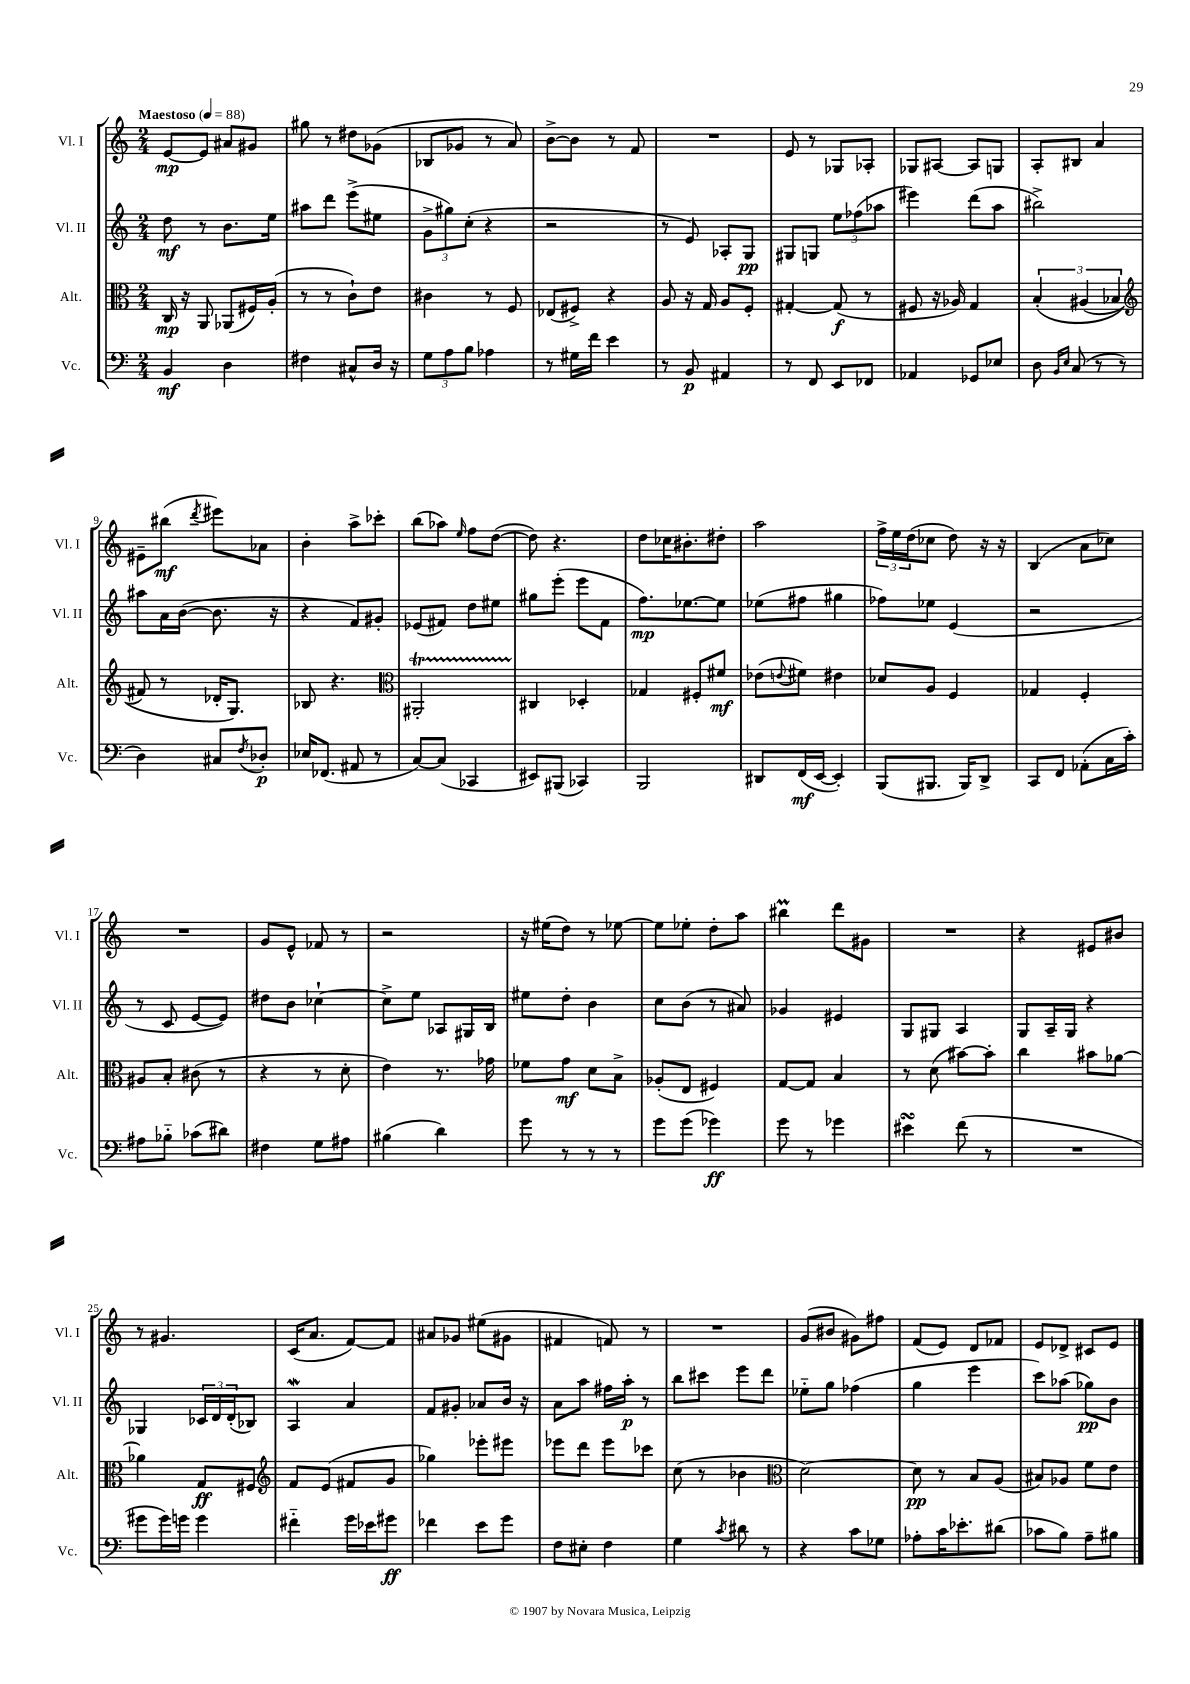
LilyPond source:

<<
\new StaffGroup <<
\new Staff = "s0" \with { instrumentName = "Vl. I" shortInstrumentName = "Vl. I" } {
    \clef treble \key c \major \numericTimeSignature \time 2/4 \tempo "Maestoso" 4 = 88
    e'8~\mp e'8 ais'8 gis'8 |
    gis''8 r8 dis''8 ges'8( |
    bes8 ges'8 r8 a'8) |
    b'8~-> b'8 r8 f'8 |
    R2 |
    e'8 r8 ges8 aes8-. |
    ges8 ais8~ ais8 g8 |
    a8-. bis8 a'4 |
    eis'8-- bis''8\mf( \acciaccatura { d'''8 } eis'''8) aes'8 |
    b'4-. a''8-> ces'''8-. |
    b''8( aes''8) \grace { e''16 } f''8 d''8~( |
    d''8) r4. |
    d''8 ces''16 bis'8.-. dis''8-. |
    a''2 |
    \tuplet 3/2 { f''16-> e''16 d''16( } ces''8 d''8) r16 r16 |
    b4( a'8 ces''8) |
    R2 |
    g'8 e'8-^ fes'8 r8 |
    r2 |
    r16 eis''16( d''8) r8 ees''8~ |
    ees''8 ees''8-. d''8-. a''8 |
    bis''4\prall d'''8 gis'8 |
    R2 |
    r4 eis'8 bis'8 |
    r8 gis'4. |
    c'16( a'8. f'8~) f'8 |
    ais'8 ges'8 eis''8( gis'8 |
    fis'4 f'8) r8 |
    R2 |
    g'8( bis'8 gis'8) fis''8 |
    f'8( e'8) d'8 fes'8 |
    e'8 des'8-> cis'8 e'8 \bar "|." |
}
\new Staff = "s1" \with { instrumentName = "Vl. II" shortInstrumentName = "Vl. II" } {
    \clef treble \key c \major \numericTimeSignature \time 2/4
    d''8\mf r8 b'8. e''16 |
    ais''8 d'''8 e'''8->( eis''8 |
    \tuplet 3/2 { g'8-> gis''8) c''8-.( } r4 |
    r2 |
    r8 e'8) aes8-. g8\pp |
    gis8 g8 \tuplet 3/2 { e''8 fes''8( aes''8 } |
    eis'''4) d'''8( a''8 |
    bis''2->) |
    ais''8 a'16 b'16~( b'8. r16 |
    r4 f'8) gis'8-. |
    ees'8( fis'8) d''8 eis''8 |
    gis''8 e'''8-.( e'''8 f'8 |
    f''8.\mp) ees''8.~ ees''8 |
    ees''8( fis''8 gis''4 |
    fes''8) ees''8 e'4( |
    r2 |
    r8 c'8 e'8~ e'8) |
    dis''8 b'8 ces''4~-! |
    ces''8-> e''8 aes8 gis16 b16 |
    eis''8 d''8-. b'4 |
    c''8 b'8( r8 ais'8) |
    ges'4 eis'4 |
    g8 gis8 a4 |
    g8 a16-- g16 r4 |
    ges4 \tuplet 3/2 { ces'16 d'16 d'16-.( } bes8) |
    a4\mordent a'4 |
    f'8 gis'8-. aes'8 b'16 r16 |
    a'8 a''8 fis''16 a''16-.\p r8 |
    b''8 cis'''8 e'''8 d'''8 |
    ees''8-_ g''8 fes''4( |
    g''4 e'''4 |
    c'''8) aes''8( ges''8\pp) b'8 \bar "|." |
}
\new Staff = "s2" \with { instrumentName = "Alt." shortInstrumentName = "Alt." } {
    \clef alto \key c \major \numericTimeSignature \time 2/4
    c16\mp r16 a,8 aes,8( fis16) a16-.( |
    r8 r8 c'8-!) e'8 |
    cis'4 r8 f8 |
    ees8( fis8->) r4 |
    a8 r16 g16 a8 f8-. |
    gis4~-. gis8\f( r8 |
    fis8 r16 aes16) g4 |
    \tuplet 3/2 { b4-.\( ais4( bes4 } |
    \clef treble fis'8) r8 des'16-. g8.\) |
    bes8 r4. |
    \clef alto ais,2-.\startTrillSpan |
    cis4\stopTrillSpan des4-. |
    ges4 fis8-. fis'8\mf |
    ees'8( \appoggiatura { e'8 } fis'8) eis'4 |
    des'8 a8 f4 |
    ges4 f4-. |
    ais8 b8-. cis'8( r8 |
    r4 r8 d'8-. |
    e'4) r8. ges'16 |
    fes'8 g'8\mf d'8 b8-> |
    aes8-.( e8 fis4) |
    g8~ g8 b4 |
    r8 d'8( bis'8~) bis'8-. |
    c''4 bis'8 aes'8~ |
    aes'4 g8\ff fis8 |
    \clef treble f'8 e'8( fis'8 g'8 |
    ges''4) ees'''8-. eis'''8 |
    ees'''8 d'''8 ees'''8 ces'''8 |
    c''8( r8 bes'4 |
    \clef alto d'2~) |
    d'8\pp r8 b8 a8( |
    bis8) aes8 f'8 e'8 \bar "|." |
}
\new Staff = "s3" \with { instrumentName = "Vc." shortInstrumentName = "Vc." } {
    \clef bass \key c \major \numericTimeSignature \time 2/4
    b,4\mf d4 |
    fis4 cis8-^ d16 r16 |
    \tuplet 3/2 { g8 a8 b8 } aes4 |
    r8 gis16 f'16 e'4 |
    r8 b,8\p ais,4 |
    r8 f,8 e,8 fes,8 |
    aes,4 ges,8 ees8 |
    d8 \grace { b,16 e16 } c8( r8 r8 |
    d4) cis8 \acciaccatura { f8 } des8-.\p |
    ees16 fes,8.( ais,8 r8 |
    c8~) c8( ces,4 |
    eis,8) bis,,8( ces,4) |
    b,,2 |
    dis,8 f,16\mf( e,16~ e,4-.) |
    b,,8( bis,,8. bis,,16) d,8-> |
    c,8 f,8 aes,8-.( c16 c'16-.) |
    ais8 bes8-_ ces'8( dis'8) |
    fis4 g8 ais8 |
    bis4( d'4) |
    g'8 r8 r8 r8 |
    g'8 g'8( ges'4\ff) |
    g'8 r8 ges'4 |
    eis'4\turn f'8( r8 |
    R2 |
    gis'8 gis'16) g'16 g'4 |
    fis'4-_ g'16 ees'16 gis'8\ff |
    fes'4 e'8 g'8 |
    f8 eis8-. f4 |
    g4 \acciaccatura { c'8 } dis'8 r8 |
    r4 c'8 ges8 |
    aes8-. c'16 ees'8.-. dis'8( |
    ces'8 b8) a8-- bis8 \bar "|." |
}
>>
>>
